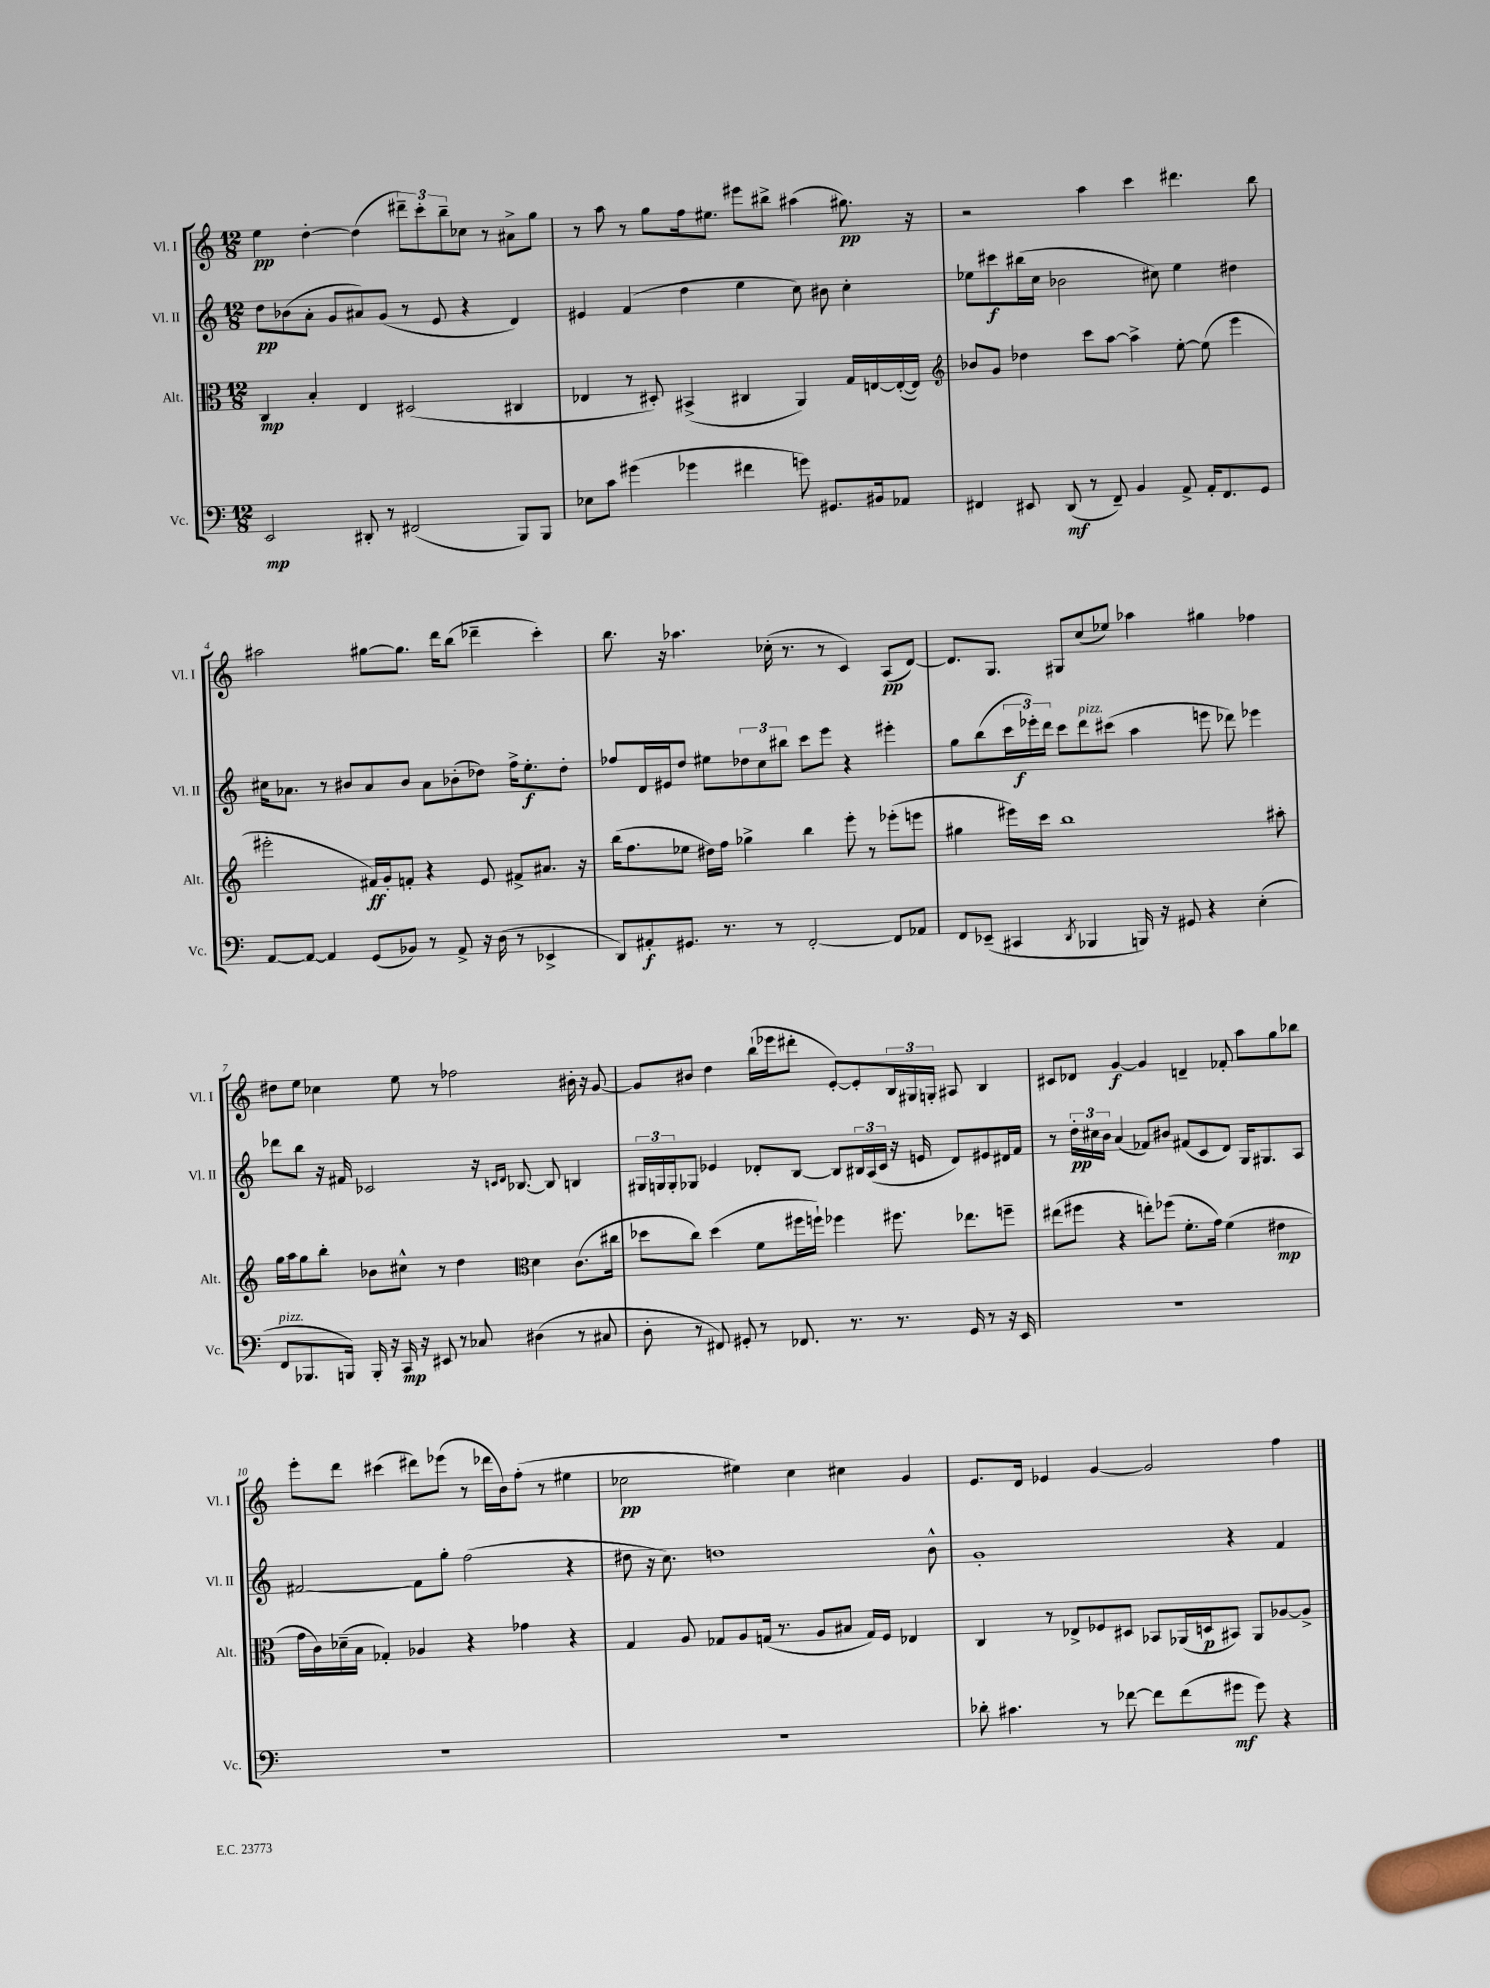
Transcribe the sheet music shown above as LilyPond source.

<<
\new StaffGroup <<
\new Staff = "s0" \with { instrumentName = "Vl. I" shortInstrumentName = "Vl. I" } {
    \clef treble \key c \major \numericTimeSignature \time 12/8
    e''4\pp d''4~-. d''4( \tuplet 3/2 { dis'''8--) c'''8-. b''8-- } ces''8 r8 ais'8-> g''8 |
    r8 a''8 r8 g''8 f''16 eis''8. eis'''8 bis''8-> ais''4( gis''8.\pp) r16 |
    r2 a''4 c'''4 dis'''4. b''8 |
    ais''2 gis''8~ gis''8. d'''16 b''8( des'''4-- c'''4-.) |
    b''8. r16 aes''4. ces''16-.( r8. r8 c'4) a8\pp( d'8~) |
    d'8. g8. gis8 c''8( ees''8) aes''4 gis''4 fes''4 |
    dis''8 e''8 ces''4 e''8 r8 fes''2 bis'16-. r16 g'8~ |
    g'8 bis'8 d''4 b''16-!( ees'''16 dis'''8-. e'8~-.) e'8-. \tuplet 3/2 { b16 gis16 g16-. } ais8 b4 |
    cis'8 des'8 g'4~\f g'4 d'4-- fes'8-. a''8 g''8 bes''8 |
    e'''8-. d'''8 cis'''4( dis'''8) ees'''8( r8 des'''16 b'16) f''8-.( r8 eis''4 |
    ces''2\pp eis''4) ces''4 cis''4 g'4 |
    e'8. d'16 ees'4 g'4~ g'2 f''4 \bar "|." |
}
\new Staff = "s1" \with { instrumentName = "Vl. II" shortInstrumentName = "Vl. II" } {
    \clef treble \key c \major \numericTimeSignature \time 12/8
    d''8\pp bes'8( a'8-. g'8 ais'8) g'8( r8 e'8 r4 d'4) |
    eis'4 f'4( d''4 e''4 c''8) bis'8 c''4-. |
    ees''8 cis'''8\f bis''16( c''16 bes'2 cis''8) ees''4 dis''4 |
    cis''16 aes'8. r8 bis'8 aes'8 bis'8 aes'8 bes'8-.( des''8) f''16-> e''8.-.\f des''8-. |
    fes''8 d'16 eis'16 d''8 eis''8 \tuplet 3/2 { des''8 c''8 bis''8 } c'''8 e'''8 r4 eis'''4-. |
    g''8 b''8( \tuplet 3/2 { c'''16 ees'''16-.\f) d'''16 } c'''8 d'''8^\markup { \italic "pizz." } cis'''8( a''4 e'''8 des'''8) ees'''4 |
    des'''8 b''8 r16 fis'16 ces'2 r16 \grace { c'16 d'16 } bes8.~ bes8 b4 |
    \tuplet 3/2 { gis16 g16 g16-. } ges8 ees'4 des'8-. b8~ b8 \tuplet 3/2 { bis16 a16( c'16 } r16 e'16 des'8) eis'8 dis'16 f'16 |
    r8 \tuplet 3/2 { d''16-.\pp cis''16 b'16 } a'4( fes'8) bis'8 fis'8( c'8 d'8) g16 gis8. a8 |
    fis'2~ fis'8 g''8-. f''2( r4 |
    dis''8 r16 c''8.) d''1 b'8-^ |
    g'1-. r4 f'4 \bar "|." |
}
\new Staff = "s2" \with { instrumentName = "Alt." shortInstrumentName = "Alt." } {
    \clef alto \key c \major \numericTimeSignature \time 12/8
    c4\mp b4-. e4 dis2( cis4 |
    ees4 r8 dis8-.) bis,4->( cis4 a,4) g16 e16~ e16~-.( e16) |
    \clef treble bes'8 g'8 des''4 c'''8 a''8~ a''4-> e''8~-. e''8( e'''4 |
    eis'''2-. fis'16\ff) g'16-. f'8-. r4 e'8 fis'8-> ais'8. r16 |
    b''16( f''8. ees''8 dis''16) f''16 ges''4-> b''4 e'''8-. r8 ees'''8-.( e'''8 |
    gis''4 eis'''16) c'''16 b''1 ais''8-. |
    g''16 a''16 g''8 b''8-. bes'8 cis''8-^ r8 d''4 \clef alto d'4 c'8.( cis''16 |
    des''8 c''8) des''4( f'8 fis''16 f''16-!) fes''4 fis''8. ees''8. f''8-- |
    eis''8( fis''8 r4 e''8-.) fes''8( f'8.-. g'16) f'4( eis'4\mp |
    g'16 c'16) des'16--( b16 ges4-.) aes4 r4 ges'4 r4 |
    g4 a8 ges8 a8 g16( r8. a8 bis8 g16) f16 ees4 |
    c4 r8 ees8-> fes8 dis8 bes,8 aes,16( d16\p bis,8) aes,8 aes8~ aes8-> \bar "|." |
}
\new Staff = "s3" \with { instrumentName = "Vc." shortInstrumentName = "Vc." } {
    \clef bass \key c \major \numericTimeSignature \time 12/8
    e,2\mp dis,8-. r8 fis,2( b,,8) b,,8 |
    ees8 c'8 gis'4( ges'4 fis'4 g'8) gis,8. bis,16 aes,8 |
    fis,4 eis,8 d,8\mf( r8 fis,8--) b,4 a,8-> a,16-. fis,8. g,8 |
    a,8~ a,8~ a,4 g,8( bes,8) r8 a,8-> r16 d16( r8 ees,4-> |
    d,8) ais,8-.\f gis,8. r8. r8 f,2~-. f,8 aes,8 |
    f,8 ees,8--( cis,4 \acciaccatura { d,8 } bes,,4 b,,16) r16 gis,8 r4 e4-.( |
    f,8^\markup { \italic "pizz." } bes,,8. b,,16) b,,16-. r16 c,16\mp r16 eis,8 r8 ces8 dis4( r8 cis8 |
    d8-. r8 fis,8) gis,8-. r8 fes,8. r8. r8. gis,16 r8 r16 e,16 |
    R1. |
    R1. |
    R1. |
    des'8-. cis'4. r8 fes'8~ fes'8 fes'8( gis'8\mf gis'8) r4 \bar "|." |
}
>>
>>
